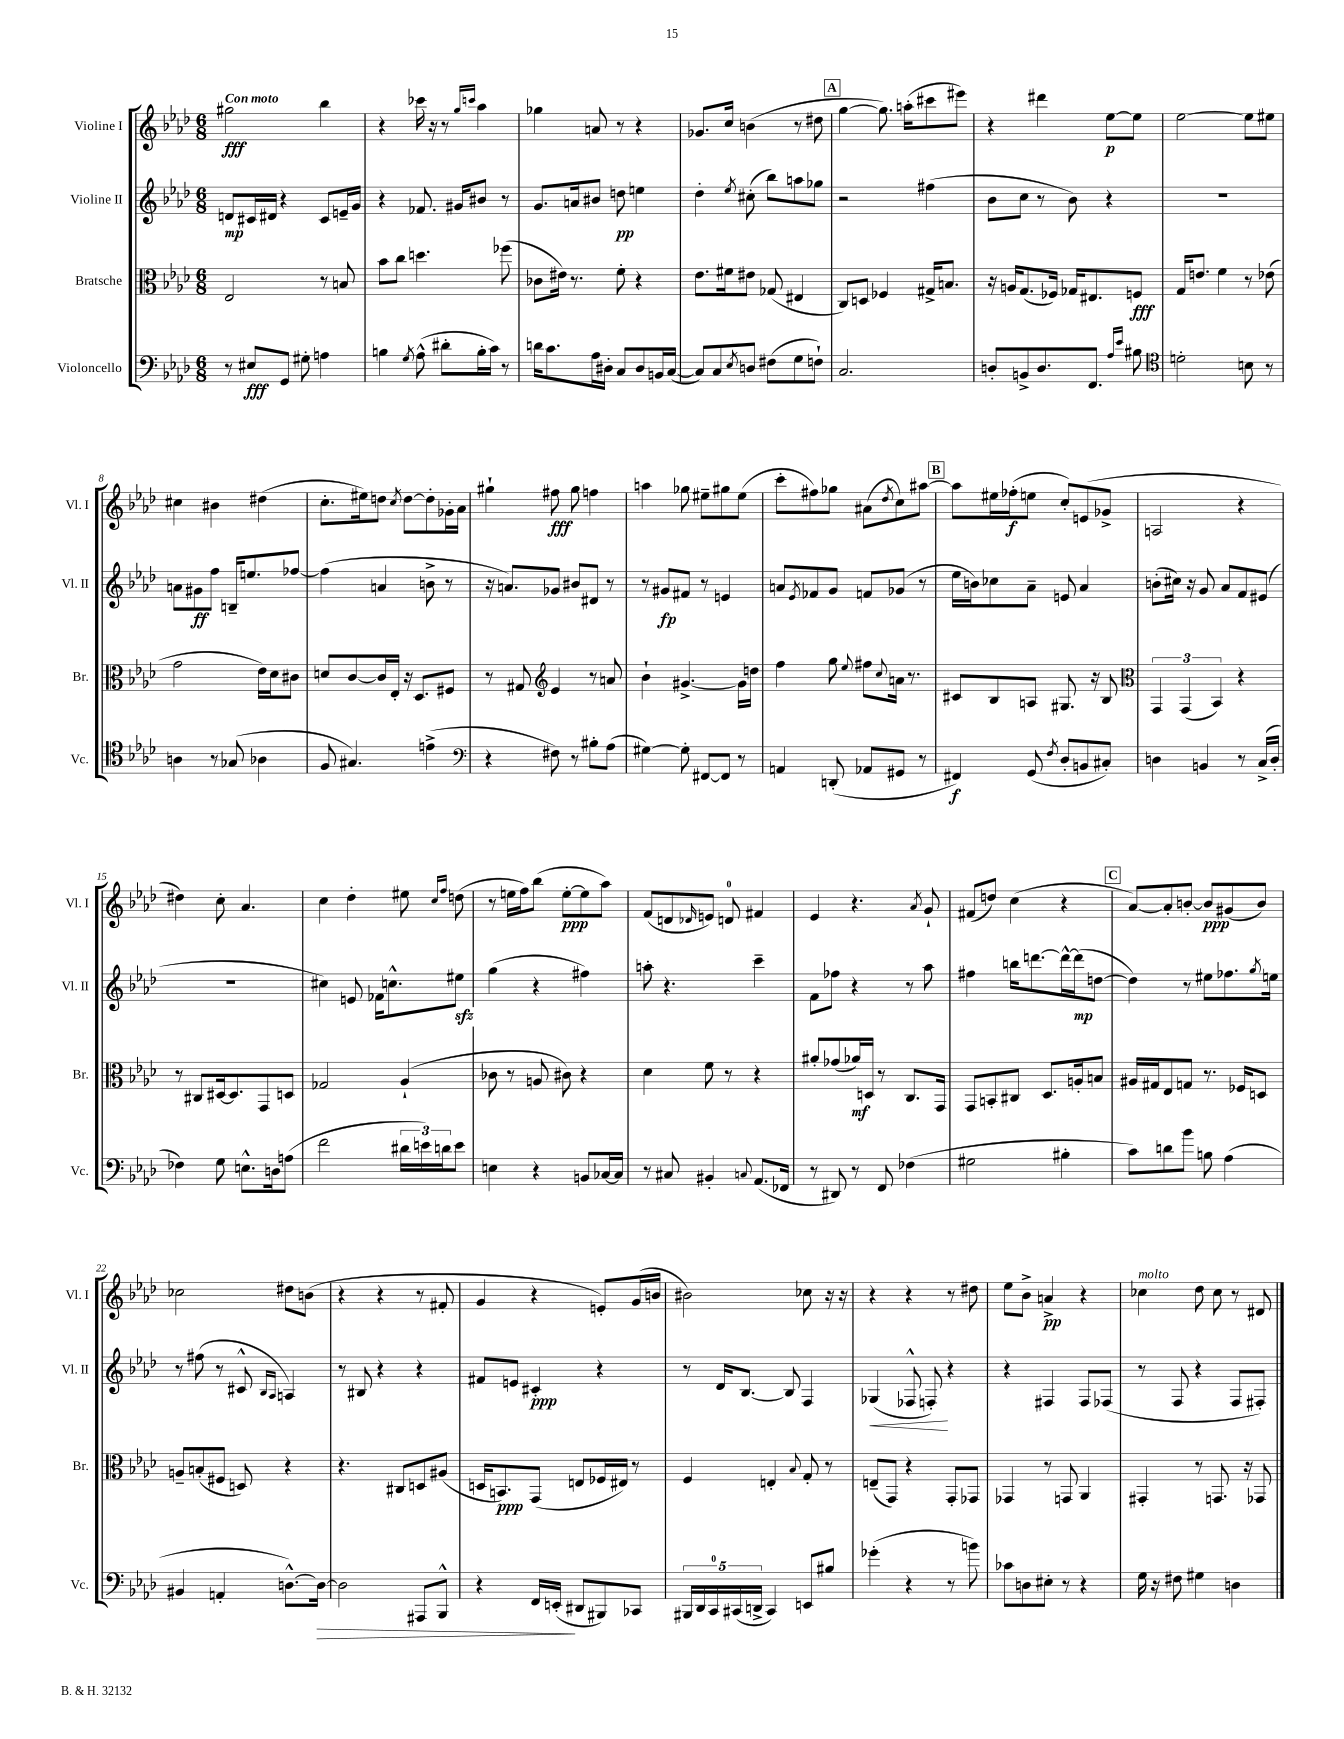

**kern	**kern	**kern	**kern
*staff4	*staff3	*staff2	*staff1
*clefF4	*clefC3	*clefG2	*clefG2
*k[b-e-a-d-]	*k[b-e-a-d-]	*k[b-e-a-d-]	*k[b-e-a-d-]
*M6/8	*M6/8	*M6/8	*M6/8
8r	2E-	8d	2gg#
8E#	.	16c#	.
.	.	16d#	.
8GG	.	4r	.
8G#'	.	.	.
4A	8r	8c#	4bb-
.	8B	16e~	.
.	.	16g	.
=	=	=	=
4B	8b-	4r	4r
.	8cc	.	.
8qG	.	.	.
(8A-^^	4.dd	8.f-	16ccc-
.	.	.	16r
8d#'	.	.	8r
.	.	16g#	.
.	.	.	16qqgg
.	.	.	16qqccc
16B'	.	8b#	4aa-
16c)	.	.	.
8r	(8ff-	8r	.
=	=	=	=
16d	8c-	8.g	4gg-
8.c	.	.	.
.	16e#)	.	.
.	8.r	16a	.
16A-	.	8b#	8a
16D#'	.	.	.
8C	8f'	8dd	8r
8D#	4r	4ee	4r
16BB	.	.	.
([16C	.	.	.
=	=	=	=
8C])	8.e-	4dd-'	8.g-
8C	.	.	.
.	16f#	.	16cc
8qE-	.	8qee-	.
8D	8e#	(8cc#'	(4b
(8F#	(8G-	8bb-)	.
8G	4E#	8aa	8r
8F`)	.	8gg-	8dd#
=	=	=	=
2.C	8C)	2r	[4gg
.	8D	.	.
.	4F-	.	8.gg])
.	.	.	(16aa'
.	16G#^	(4ff#	8ccc#
.	8.B	.	.
.	.	.	8eee#)
=	=	=	=
8D'	16r	8b-	4r
.	16A	.	.
8BB^	(8.G	8cc	.
8.D	.	8r	4ddd#
.	16F-)	.	.
.	16G-	8b-)	.
8.FF	8.E#	.	.
.	.	4r	[8ee-
16qqA-	.	.	.
16qqe-	.	.	.
8B#	8F	.	8ee-]
=	=	=	=
*clefC4	*	*	*
2d'	16G	2.r	[2ee-
.	8.e	.	.
.	4f	.	.
8B	8r	.	8ee-]
8r	(8e-	.	8ee#
=	=	=	=
4A	2g	8a	4cc#
.	.	8g#	.
8r	.	8ff	4b#
(8G-	.	16B~	.
.	.	8.ee	.
4A-	16e-)	.	(4dd#
.	16d-	.	.
.	8c#	[8ff-	.
=	=	=	=
8F	8d	(4ff-]	8.cc'
4.G#)	[8c	.	.
.	.	.	16ee#)
.	16c]	4a	8dd
.	16E-'	.	.
.	.	.	8qcc
.	16r	.	[8dd
.	8.D-	.	.
(4e^	.	8b^	8dd']
.	8F#	8r	16g-'
.	.	.	16a-
=	=	=	=
*clefF4	*	*	*
4r	8r	16r	4gg#`
.	.	8.a)	.
.	8G#	.	.
*	*clefG2	*	*
8F#)	4e-	8g-	8ff#
8r	.	8b#	8gg#
8B#'	8r	8d#	4ff
(8A-	8a	8r	.
=	=	=	=
[4G#)	4b-`	8r	4aa
.	.	8g#	.
8G#']	[4.g#^	8f#	8gg-
[8FF#	.	8r	8ee#~
8FF#]	.	4e	8gg#
8r	16g#]	.	(8ee#
.	16dd	.	.
=	=	=	=
4AA	4ff	8a	8ccc'
.	.	8qe-	.
.	.	8f-	8ff#)
(8DD'	8gg	8g	8gg-
.	8qqee-	.	.
8AA-	8ff#	8f	(8a#
.	8qqcc	.	8qdd-
8GG#	16a	(8g-	8cc)
.	8.r	.	.
8r	.	8r	[8aa#
=	=	=	=
4FF#)	8c#	16ee-	8aa#]
.	.	16b)	.
.	8B-	8cc-	16ee#
.	.	.	(16ff-'
(8GG	8A	8a-~	8ee
8qF	.	.	.
8D-'	8.G#	8e	8cc')
8BB	.	4a-	(8e
.	16r	.	.
8C#')	8B-	.	8g-^
=	=	=	=
*	*clefC3	*	*
4D	6GG	(8b'	2A
.	.	16cc#)	.
.	(6GG	.	.
.	.	16r	.
4BB	.	8g	.
.	6BB-)	.	.
.	.	8a-	.
8r	4r	8f	4r
(16C^	.	(8e#	.
16D'	.	.	.
=	=	=	=
4F-)	8r	2.r	4dd#)
.	8C#	.	.
8G	[16D#	.	8cc'
.	8.D#]	.	.
8.E^^	.	.	4.a-
.	8GG	.	.
16D	.	.	.
(8A	8D	.	.
=	=	=	=
2f	2G-	4cc#)	4cc
.	.	8e	4dd-'
.	.	16f-	.
.	.	8.cc^^	.
24d#	(4A-`	.	8ee#
24e)	.	.	.
24d	.	.	.
.	.	.	16qqcc
.	.	.	16qqff
8e	.	8ee#	(8dd
=	=	=	=
4E	8c-	(4gg	8r
.	8r	.	16ee
.	.	.	16ff)
4r	8A	4r	(8bb-
.	8c#)	.	[8ee'
8BB	4r	4ff#)	8ee]
[16C-	.	.	8aa-)
16C-]	.	.	.
=	=	=	=
8r	4d-	8aa'	(8f
8C#	.	4.r	8d
.	.	.	16qqd-
4BB#'	8f	.	8e)
.	8r	.	8d
8qqC	.	.	.
(8.AA-	4r	4ccc~	4f#
16FF-	.	.	.
=	=	=	=
8r	8a#'	8f	4e-
8DD#)	(8g-	8ff-	.
8r	16a-)	4r	4.r
.	16D	.	.
8FF	8r	.	.
(4F-	8.C	8r	.
.	.	.	8qa-
.	.	8aa-	8g`
.	16GG	.	.
=	=	=	=
2G#	8GG	4ff#	(8f#
.	8BB'	.	8dd)
.	8C#	16bb	(4cc
.	.	[8.ddd	.
.	8.D-	.	.
4B#'	.	16ddd^^_	4r
.	16A'	(16ddd]	.
.	8B	[8dd	.
=	=	=	=
8c)	16A#	4dd])	[8a-)
.	16G#	.	.
8d	8E-	.	8a-']
8b-	8G	8r	[8b'
8B	8.r	8ee#	8b]
(4A-	.	8.ff-	(8g#
.	16F-	.	.
.	8D	.	8b)
.	.	8qgg	.
.	.	16ee	.
=	=	=	=
4BB#	8A~	8r	2cc-
.	(8B'	(8ff#	.
4AA'	8F#	8r	.
.	8D)	8c#^^	.
.	.	16qqB-	.
.	.	16qqA-	.
[8.D^^)	4r	4A)	8dd#
.	.	.	(8b
16D_	.	.	.
=	=	=	=
2D]	4.r	8r	4r
.	.	8B#	.
.	.	4r	4r
.	8C#	.	.
8AAA#	8D	4r	8r
8BBB-^^	(8A#	.	8f#'
=	=	=	=
4r	16D	8f#	4g
.	8.BB)	.	.
.	.	8e	.
16FF	(8GG	4c#'	4r
(16EE'	.	.	.
8DD#	8E	.	.
8BBB#)	16F-	4r	8e')
.	16E#)	.	.
8CC-	8r	.	(16g
.	.	.	16b
=	=	=	=
20BBB#	4F	8r	2b#)
20DD-	.	.	.
20CC	.	.	.
.	.	16d-	.
(20CC#	.	.	.
.	.	[8.B-	.
20DD^	.	.	.
4CC#)	4E'	.	.
.	.	8B-]	.
.	8qqB-	.	.
8EE	8G'	4F	8cc-
8B#	8r	.	16r
.	.	.	16r
=	=	=	=
(4g-'	(8E~	(4G-	4r
.	8GG)	.	.
4r	4r	8F-^^	4r
.	.	8F')	.
8r	8GG'	4r	8r
8b)	8GG-	.	8dd#
=	=	=	=
8c-	4GG-	4r	8ee-
8D	.	.	8b-^
8E#'	8r	4F#	4a^
8r	8GG	.	.
4r	4AA-	8F#	4r
.	.	(8F-	.
=	=	=	=
16G	4GG#'	8r	4cc-
16r	.	.	.
8F#	.	8F	.
4G#	8r	4r	8dd-
.	8.GG	.	8cc-
4D	.	8F	8r
.	16r	.	.
.	8GG-	8F#')	8d#
==	==	==	==
*-	*-	*-	*-
